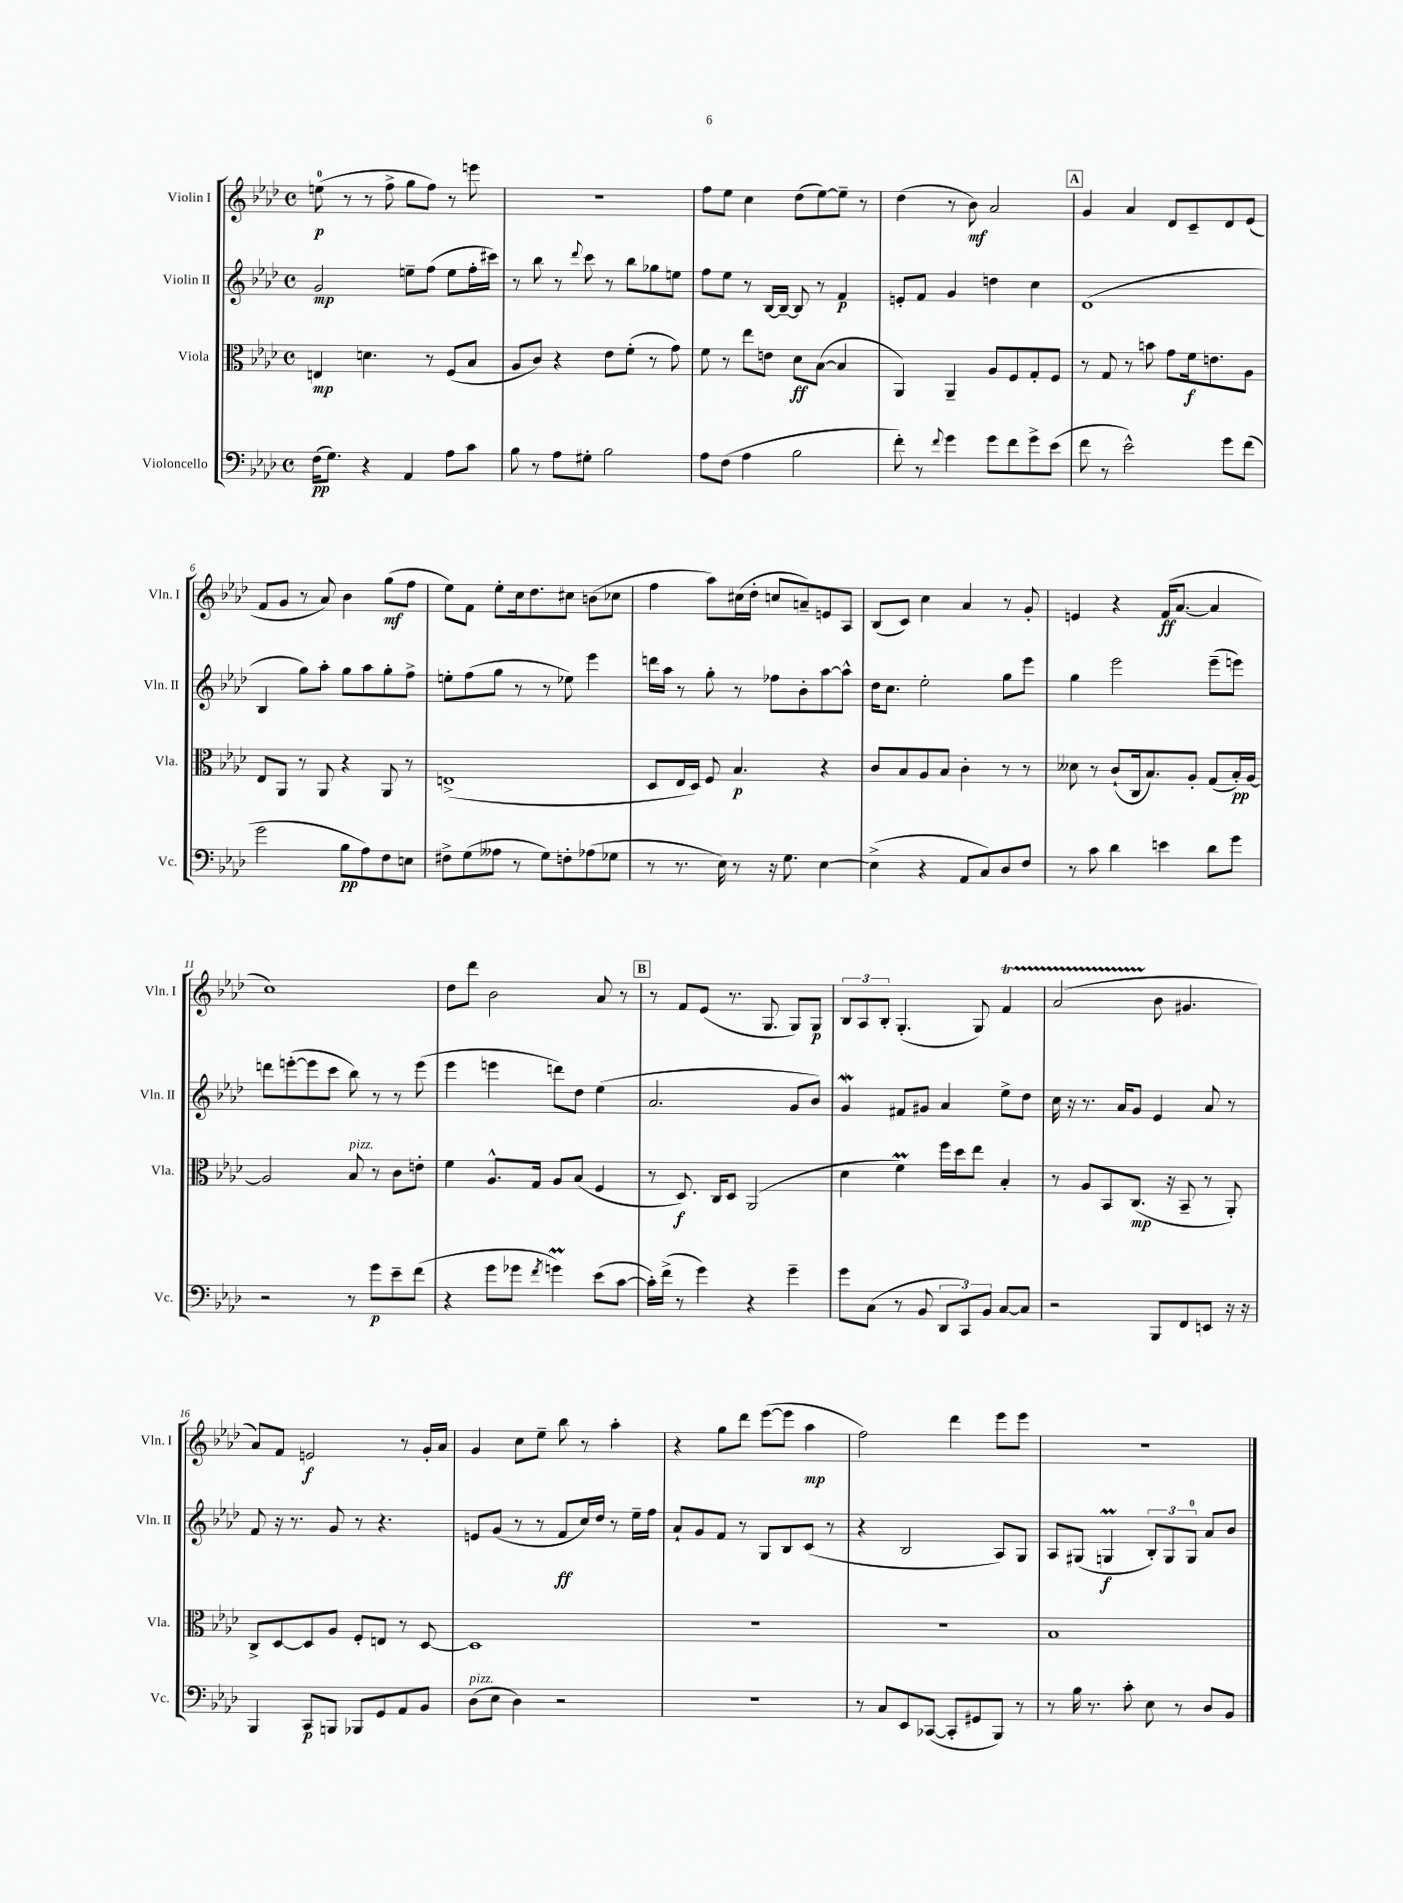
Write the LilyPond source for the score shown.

<<
\new StaffGroup <<
\new Staff = "s0" \with { instrumentName = "Violin I" shortInstrumentName = "Vln. I" } {
    \clef treble \key aes \major \defaultTimeSignature \time 4/4
    e''8-0\p( r8 r8 f''8-> g''8 f''8) r8 e'''8 |
    R1 |
    f''8 ees''8 c''4 des''8( ees''8~) ees''8-- r8 |
    des''4( r8 bes'8\mf) aes'2 |
    \mark \markup { \box "A" } g'4 aes'4 des'8 c'8-- des'8 ees'8( |
    f'8 g'8 r8 aes'8) bes'4 g''8\mf( f''8 |
    ees''8) f'8 ees''8-. c''16 des''8. cis''8 b'8( ces''8 |
    f''4 aes''8) cis''16( des''16-. c''8 a'8--) e'8 aes8 |
    bes8( c'8) c''4 aes'4 r8 g'8-. |
    e'4 r4 f'16\ff( aes'8.~ aes'4 |
    c''1) |
    des''8 des'''8 bes'2 aes'8 r8 |
    \mark \markup { \box "B" } r8 f'8 ees'8( r8. g8. g8) g8\p |
    \tuplet 3/2 { bes8 aes8 bes8-. } g4.-.( g8) f'4\startTrillSpan |
    aes'2( bes'8\stopTrillSpan gis'4. |
    aes'8) f'8 e'2\f r8 g'16-. aes'16 |
    g'4 c''8 ees''8-- bes''8 r8 aes''4-. |
    r4 g''8 des'''8 ees'''8~( ees'''8 aes''4\mp |
    f''2) des'''4 ees'''8 ees'''8 |
    R1 \bar "|." |
}
\new Staff = "s1" \with { instrumentName = "Violin II" shortInstrumentName = "Vln. II" } {
    \clef treble \key aes \major \defaultTimeSignature \time 4/4
    g'2\mp e''8-- f''8( e''8 f''16-. cis'''16) |
    r8 bes''8 r8 \appoggiatura { des'''8 } c'''8 r8 bes''8 ges''8 e''8 |
    f''8 ees''8 r8 bes16~ bes16~-- bes8 r8 f'4\p |
    e'8-. f'8 g'4 d''4 c''4 |
    \mark \markup { \box "A" } des'1( |
    bes4 g''8) aes''8-. g''8 aes''8 g''8-. f''8-> |
    e''8-. f''8( g''8 r8 r8 ees''8) ees'''4 |
    d'''16 aes''16 r8 g''8-. r8 fes''8 bes'8-. aes''8~ aes''8-^ |
    des''16 c''8. ees''2-. g''8 ees'''8 |
    g''4 ees'''2 ees'''8--( e'''8) |
    d'''8 e'''8~-.( e'''8 c'''8 bes''8) r8 r8 e'''8( |
    ees'''4 e'''4 d'''8) des''8 ees''4( |
    \mark \markup { \box "B" } aes'2. g'8 bes'8) |
    g'4\mordent fis'8 gis'8 aes'4 ees''8-> des''8 |
    c''16 r16 r8. aes'16 g'8 ees'4 aes'8 r8 |
    f'8 r16 r8. g'8 r8 r4. |
    e'8 g'8( r8 r8 f'8\ff c''16) des''16 r8 ees''16-- f''16 |
    aes'8-! g'8 f'8 r8 g8 bes8 c'8( r8 |
    r4 bes2 aes8) g8 |
    aes8 gis8( g4\prall\f \tuplet 3/2 { bes8-.) g8 g8-0 } aes'8 bes'8 \bar "|." |
}
\new Staff = "s2" \with { instrumentName = "Viola" shortInstrumentName = "Vla." } {
    \clef alto \key aes \major \defaultTimeSignature \time 4/4
    e4\mp d'4. r8 f8( bes8 |
    aes8 c'8) r4 ees'8 f'8-.( r8 g'8) |
    f'8 r8 ees''8 e'8 des'8\ff bes8~( bes4 |
    aes,4) aes,4-- aes8 f8 g8-. f8 |
    \mark \markup { \box "A" } r8 g8 r8 b'8 g'8 f'16\f e'8. aes8 |
    ees8 aes,8 r8 aes,8 r4 aes,8 r8 |
    e1->( |
    des8 ees16 des16) f8 bes4.\p r4 |
    c'8 bes8 aes8 bes8 c'4-. r8 r8 |
    deses'8 r8 c'8-!( c16 bes8.) aes8-. g8( bes16-.\pp) aes16~ |
    aes2 bes8^\markup { \italic "pizz." } r8 c'8 e'8-. |
    f'4 aes8.-^ g16 aes8 bes8( f4 |
    \mark \markup { \box "B" } r8 des8.\f) c16 des8 aes,2( |
    des'4 f'4\prall) f''16 des''16 ees''8 bes4-. |
    r8 aes8 bes,8 c8.\mp( r16 bes,8-- r8 aes,8-.) |
    c8-> des8~ des8 aes8 f8-. e8 r8 des8~ |
    des1 |
    R1 |
    R1 |
    bes1 \bar "|." |
}
\new Staff = "s3" \with { instrumentName = "Violoncello" shortInstrumentName = "Vc." } {
    \clef bass \key aes \major \defaultTimeSignature \time 4/4
    f16\pp( g8.) r4 aes,4 aes8 c'8 |
    bes8 r8 aes8 gis8-. bes2 |
    aes8 f8( aes4 bes2 |
    f'8-.) r8 \appoggiatura { f'8 } g'4 g'8 f'8 g'8-> ees'8( |
    \mark \markup { \box "A" } f'8 r8 ees'2-^) g'8 f'8( |
    g'2 bes8\pp aes8) f8 e8 |
    fis8-> g8( aeses8 r8 g8) f8-. aes8( ges8 |
    r8 r8. ees16) r8 r16 g8. ees4~ |
    ees4->( r4 aes,8 c8) des8 f8 |
    r8 c'8 des'4 e'4 des'8 g'8 |
    r2 r8 g'8\p ees'8-- f'8( |
    r4 g'8 ges'8 \acciaccatura { f'8 } g'4\prall) ees'8( c'8~ |
    \mark \markup { \box "B" } c'16-.) f'16->( r8 g'4) r4 g'4-- |
    g'8 c8( r8 bes,8 \tuplet 3/2 { des,8 c,8) bes,8 } c8~ c8 |
    r2 bes,,8 f,8 e,8 r16 r16 |
    bes,,4 c,8\p b,,8 bes,,8 g,8 aes,8 bes,8 |
    des8^\markup { \italic "pizz." }( ees8 des4) r2 |
    R1 |
    r8 c8 ees,8 ces,8~( ces,8-. gis,8 bes,,8) r8 |
    r8 bes16 r8. c'8-. ees8 r8 des8 bes,8 \bar "|." |
}
>>
>>
